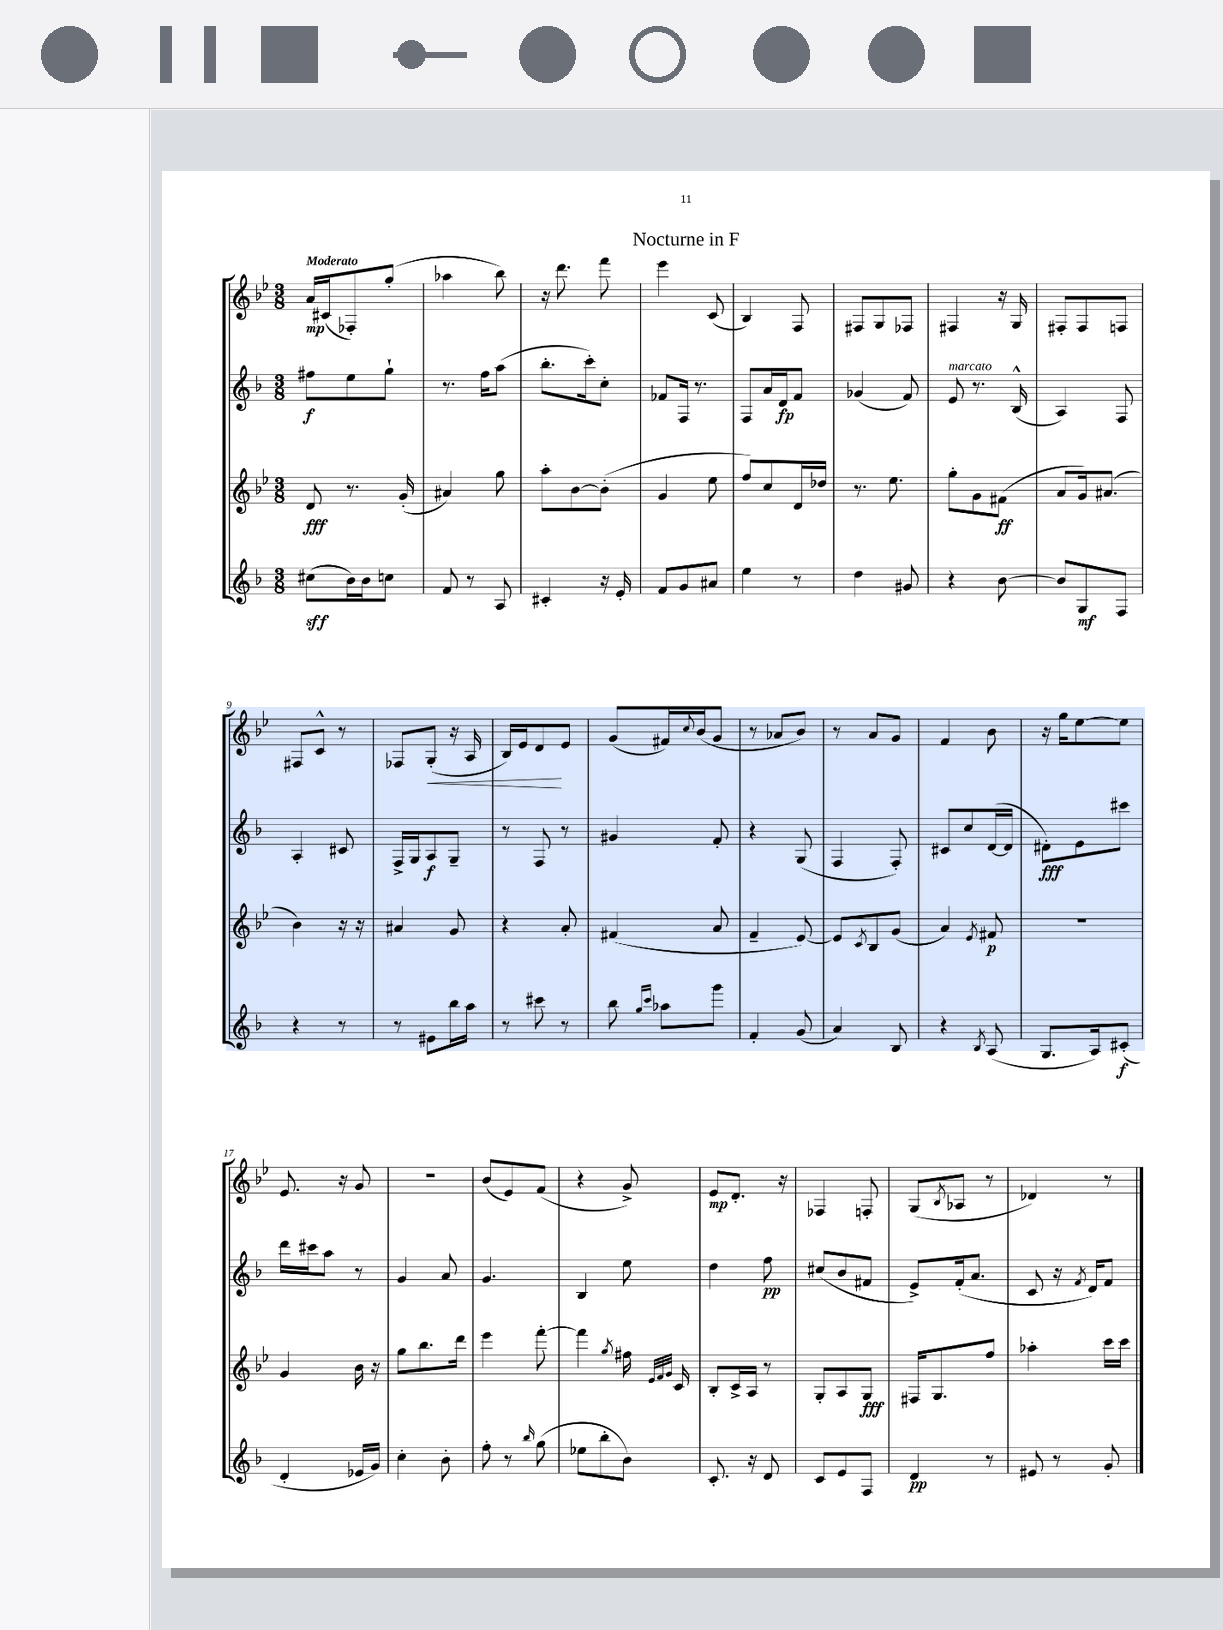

**kern	**kern	**kern	**kern
*staff4	*staff3	*staff2	*staff1
*clefG2	*clefG2	*clefG2	*clefG2
*k[b-]	*k[b-e-]	*k[b-]	*k[b-e-]
*M3/8	*M3/8	*M3/8	*M3/8
(8cc#	8d	8ff#	16a
.	.	.	(16c#
16b-)	8.r	8ee	8F-')
16b-	.	.	.
8cc	.	8gg`	(8gg'
.	(16g'	.	.
=	=	=	=
8f	4a#)	8.r	4aa-
8r	.	.	.
.	.	16ff	.
8A	8gg	(8aa	8bb-)
=	=	=	=
4c#'	8aa'	8.bb-'	16r
.	.	.	8.ddd
.	[8b-	.	.
.	.	16ccc')	.
16r	(8b-']	8cc'	8fff
16e'	.	.	.
=	=	=	=
8f	4g	8f-	4eee-
8g	.	16F	.
.	.	8.r	.
8a#	8ee-	.	(8c
=	=	=	=
4ee	8ff)	8F	4B-)
.	8cc	16a	.
.	.	16d	.
8r	16d	8f	8F
.	16dd-	.	.
=	=	=	=
4dd	8.r	(4g-	8F#
.	.	.	8G
.	8.ee-	.	.
8g#	.	8f)	8F-
=	=	=	=
4r	8gg'	8e	4F#
.	8g	8.r	.
[8b-	(8f#	.	16r
.	.	(16B-^^	16G
=	=	=	=
8b-]	8a	4A)	8F#'
8G	16g)	.	8F#
.	(8.a#	.	.
8F	.	8F	8F
=	=	=	=
4r	4b-)	4A'	8F#
.	.	.	8c^^
8r	16r	8c#	8r
.	16r	.	.
=	=	=	=
8r	4a#	16F^	8F-
.	.	16G	.
8e#	.	8A	(8G'
16bb-	8g	8G~	16r
16aa	.	.	16A
=	=	=	=
8r	4r	8r	16B-)
.	.	.	16e-
8ccc#	.	8F	8d
8r	8a'	8r	8e-
=	=	=	=
8bb-	(4f#	4g#	(8g
16qqgg	.	.	.
16qqccc	.	.	.
8aa-	.	.	16f#)
.	.	.	8qqcc
.	.	.	(16b-
8ggg	8a	8f'	8g
=	=	=	=
4f'	4f~	4r	8r
.	.	.	8a-
(8g	[8e-)	(8G	8b-)
=	=	=	=
4a)	8e-]	4F	8r
.	8qc	.	.
.	8B-	.	8a
8B-	(8g	8F')	8g
=	=	=	=
4r	4a)	8c#	4f
.	.	8cc	.
8qB-	8qe-	.	.
(8A	8f#	([16d	8b-
.	.	16d]	.
=	=	=	=
8.G	4.r	8d#')	16r
.	.	.	16gg
.	.	8e	[8ee-
16A)	.	.	.
(8c#'	.	8ccc#	8ee-]
=	=	=	=
4d'	4g	16ddd	8.e-
.	.	16ccc#	.
.	.	8aa	.
.	.	.	16r
16e-	16b-	8r	8g
16g)	16r	.	.
=	=	=	=
4cc'	8gg	4g	4.r
.	8.bb-	.	.
8b-'	.	8a	.
.	16ddd	.	.
=	=	=	=
8ff'	4eee-	4.g	(8b-
8r	.	.	8e-)
16qqbb-	.	.	.
(8gg	[8fff'	.	(8f
=	=	=	=
8ee-	4fff]	4B-	4r
8bb-'	.	.	.
.	8qgg	.	.
8b-)	16ff#	8ee	8g^)
.	32qqe-	.	.
.	32qqf	.	.
.	32qqg	.	.
.	16c	.	.
=	=	=	=
8.c'	8B-'	4dd	8e-
.	16c^	.	8.d'
16r	16A	.	.
8d	8r	8ff	.
.	.	.	16r
=	=	=	=
8c	8G'	(8cc#	4F-
8e	8A	8b-	.
8F	8G	8f#	8F'
=	=	=	=
4d	16F#	8e^)	(8G
.	8.G	.	.
.	.	.	8qB-
.	.	(16f'	8A-
.	.	8.a	.
8r	8ff	.	8r
=	=	=	=
8e#	4aa-'	8c	4d-)
8r	.	16r	.
.	.	8qf	.
.	.	16d)	.
8g'	16ccc	8f	8r
.	16ccc	.	.
==	==	==	==
*-	*-	*-	*-
